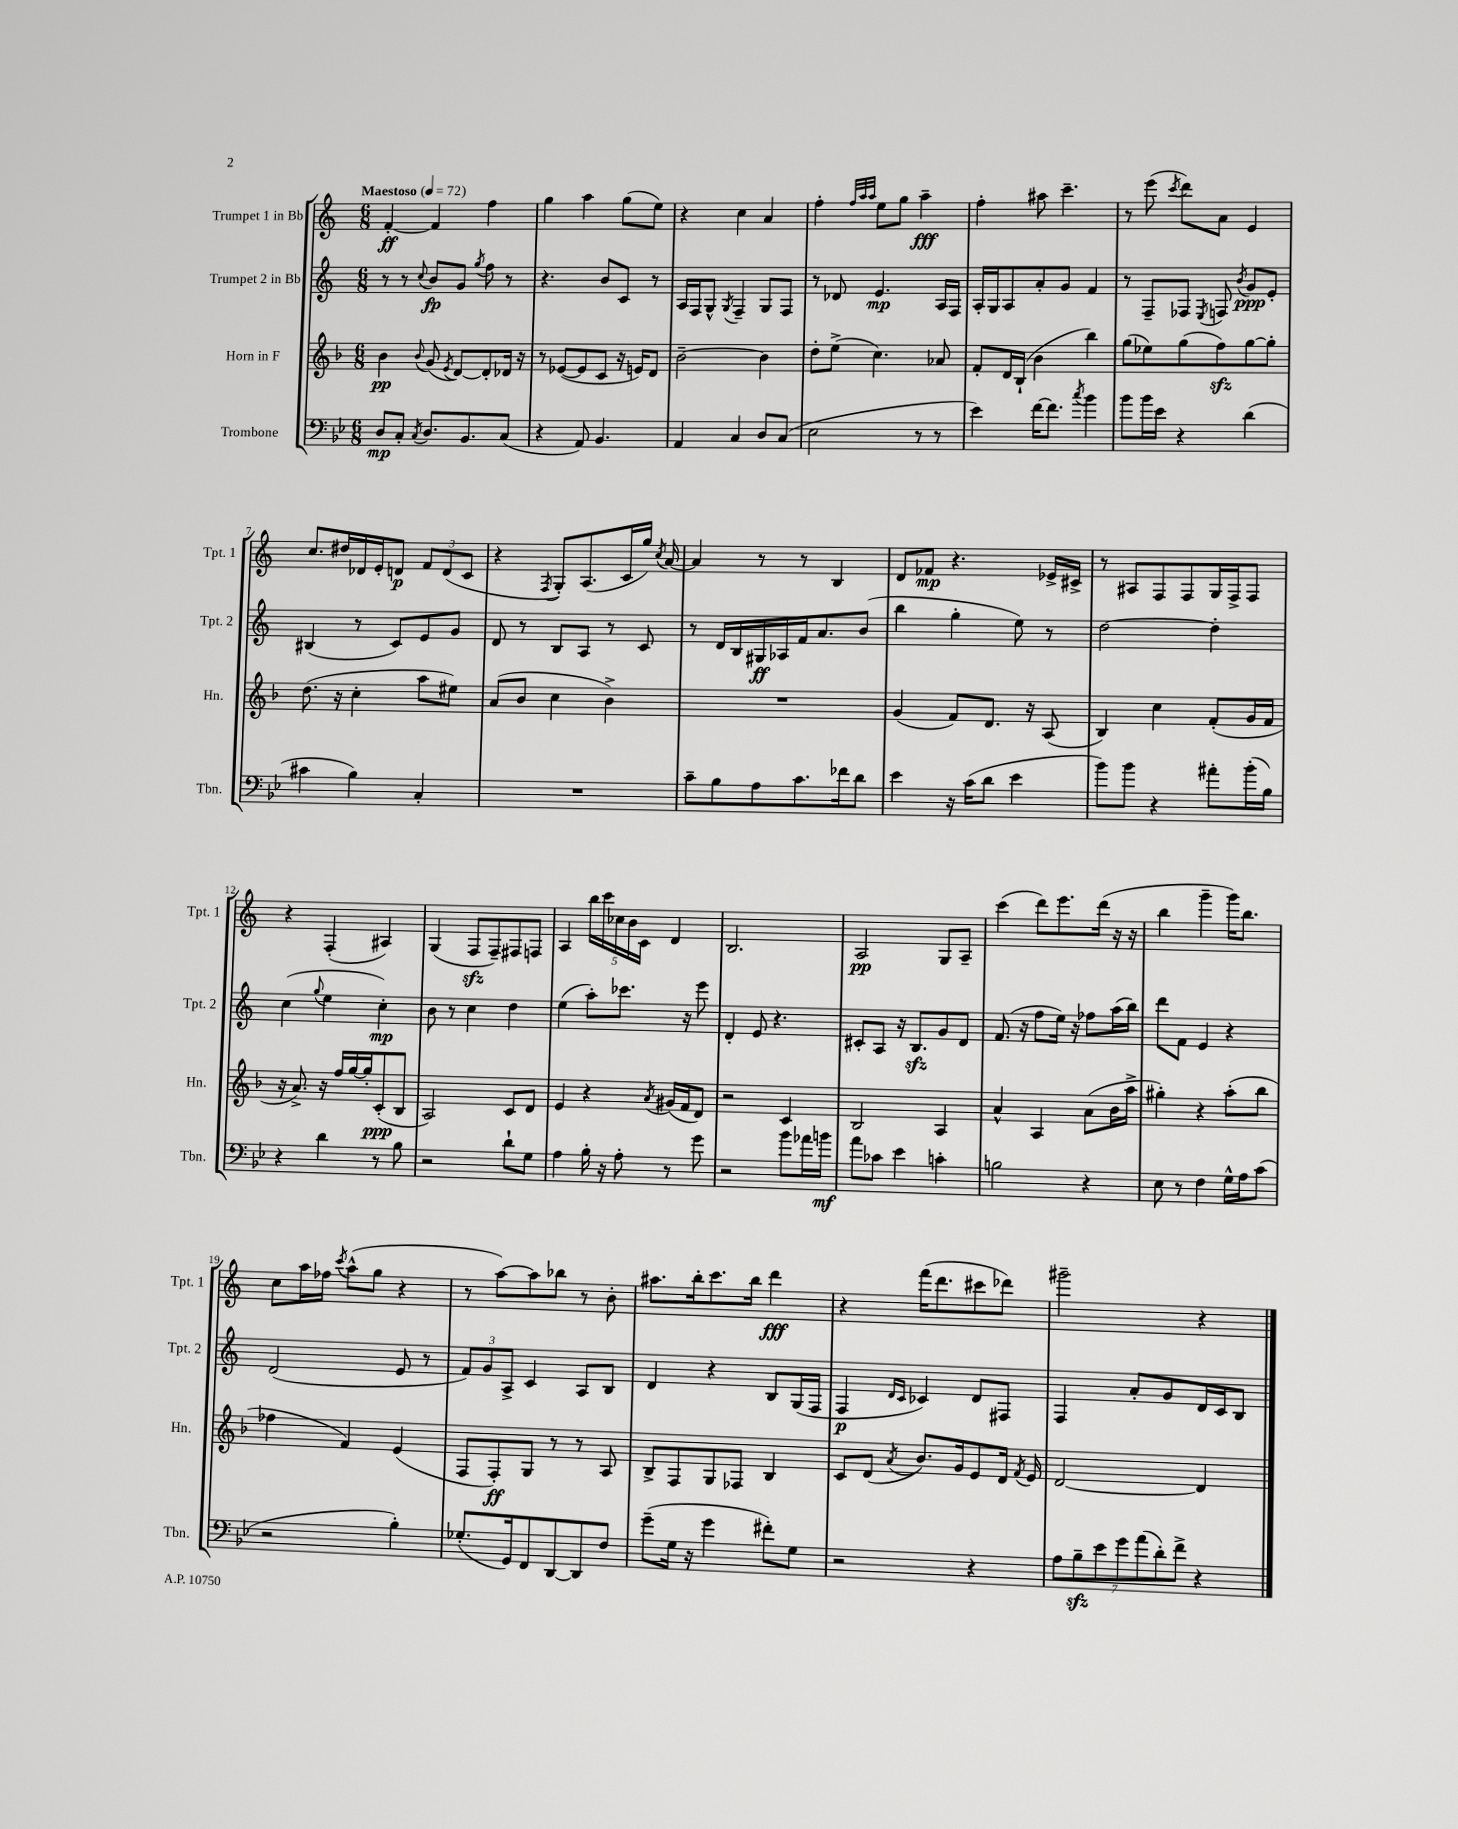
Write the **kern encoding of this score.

**kern	**dynam	**kern	**dynam	**kern	**dynam	**kern	**dynam
*part4	*part4	*part3	*part3	*part2	*part2	*part1	*part1
*staff4	*staff4	*staff3	*staff3	*staff2	*staff2	*staff1	*staff1
*I"Trombone	*	*I"Horn in F	*	*I"Trumpet 2 in Bb	*	*I"Trumpet 1 in Bb	*
*I'Tbn.	*	*I'Hn.	*	*I'Tpt. 2	*	*I'Tpt. 1	*
*clefF4	*	*clefG2	*	*clefG2	*	*clefG2	*
*k[b-e-]	*	*k[b-]	*	*k[]	*	*k[]	*
*M6/8	*	*M6/8	*	*M6/8	*	*M6/8	*
*MM72	*	*MM72	*	*MM72	*	*MM72	*
=1	=1	=1	=1	=1	=1	=1	=1
!	!	!	!	!	!	!LO:TX:a:B:t=Maestoso	!
8D/L	mp	4b-\	pp	8r	.	[4f'/	ff
8C'/J	.	.	.	8r	.	.	.
8qC/	.	8qqb-/	.	8qqcc/	.	.	.
8.D/L	.	(8g/	.	8b/L	fp	4f/]	.
.	.	8qe/	.	.	.	.	.
.	.	[8d/L)	.	8g/J	.	.	.
8.BB-/	.	.	.	.	.	.	.
.	.	.	.	8qgg/	.	.	.
.	.	8d'/]	.	8ff\	.	4ff\	.
(8C/J	.	16d-X/Jk	.	8r	.	.	.
.	.	16r	.	.	.	.	.
=2	=2	=2	=2	=2	=2	=2	=2
4r	.	8r	.	4.r	.	4gg\	.
.	.	([8e-X/L	.	.	.	.	.
8AA/)	.	8e-/]	.	.	.	4aa\	.
4.BB-/	.	8c/J	.	8b/L	.	.	.
.	.	16r	.	8c/J	.	(8gg\L	.
.	.	16en/KL)	.	.	.	.	.
.	.	8d/J	.	8r	.	8ee\J)	.
=3	=3	=3	=3	=3	=3	=3	=3
4AA/	.	[2b-~\	.	16A/LL	.	4r	.
.	.	.	.	16F/J	.	.	.
.	.	.	.	8G^^/J	.	.	.
.	.	.	.	8qG/	.	.	.
4C/	.	.	.	4F~/	.	4cc\	.
8D/L	.	4b-\]	.	8G/L	.	4a/	.
(8C/J	.	.	.	8F/J	.	.	.
=4	=4	=4	=4	=4	=4	=4	=4
2E-\	.	8dd'\L	.	8r	.	4ff'\	.
.	.	(8ee^\J	.	8d-X/	.	.	.
.	.	.	.	.	.	32qqff/LLL	.
.	.	.	.	.	.	32qqaa/	.
.	.	.	.	.	.	32qqaa/JJJ	.
.	.	4.cc\)	.	4.e/	mp	8ee\L	.
.	.	.	.	.	.	8gg\J	.
8r	.	.	.	.	.	4aa~\	fff
8r	.	8a-X/	.	16A/LL	.	.	.
.	.	.	.	16F/JJ	.	.	.
=5	=5	=5	=5	=5	=5	=5	=5
4e-\)	.	8f'/L	.	16A'/LL	.	4ff'\	.
.	.	.	.	16G/J	.	.	.
.	.	16d/L	.	8A/	.	.	.
.	.	(16B-`/JJ	.	.	.	.	.
[16f\KL	.	4b-\	.	8a'/	.	8aa#X\	.
8.f\J]	.	.	.	.	.	.	.
.	.	.	.	8g/J	.	4.ccc~\	.
8qcc/	.	.	.	.	.	.	.
4b-\	.	4bb-\)	.	4f/	.	.	.
=6	=6	=6	=6	=6	=6	=6	=6
8b-\L	.	(8gg\L	.	8r	.	8r	.
16b-\L	.	8ee-X\)	.	8F~/L	.	(8eee\	.
16e-\JJ	.	.	.	.	.	.	.
.	.	.	.	.	.	8qccc/	.
4r	.	(8gg\	.	8F-X/J	.	8ddd\L)	.
.	.	.	.	8qE/	.	.	.
.	.	8ffzz\)	.	8Fn/	.	8a\J	.
.	.	.	.	8qb/	.	.	.
(4d\	.	[8gg\	.	8g/L	ppp	4e/	.
.	.	8gg'\J]	.	8e'/J	.	.	.
!!LO:LB:g=z
=7	=7	=7	=7	=7	=7	=7	=7
4c#X\	.	(8.dd\	.	(4B#X/	.	8.cc/L	.
.	.	16r	.	.	.	16dd#X/L	.
4B-\)	.	4cc'\	.	8r	.	16d-X/	.
.	.	.	.	.	.	16e'/J	.
.	.	.	.	8c/L)	.	8dn/J	p
4C'/	.	8aa\L	.	8e/	.	12f/L	.
.	.	.	.	.	.	(12d/	.
.	.	8ee#X\J)	.	8g/J	.	.	.
.	.	.	.	.	.	12c/J	.
=8	=8	=8	=8	=8	=8	=8	=8
2.r	.	(8a/L	.	8d/	.	4r	.
.	.	8b-/J	.	8r	.	.	.
.	.	.	.	.	.	8qF/	.
.	.	4cc\	.	8B/L	.	8G'/L)	.
.	.	.	.	8A/J	.	(8.A/	.
.	.	4b-^\)	.	8r	.	.	.
.	.	.	.	.	.	16c/L	.
.	.	.	.	8c/	.	16gg/JJ)	.
.	.	.	.	.	.	8qcc/	.
.	.	.	.	.	.	[16a/	.
=9	=9	=9	=9	=9	=9	=9	=9
8c~\L	.	2.r	.	8r	.	4a/]	.
8B-\	.	.	.	16d/LL	.	.	.
.	.	.	.	16B/	.	.	.
8A\	.	.	.	16G#X/	ff	8r	.
.	.	.	.	16A-X/	.	.	.
8.c\	.	.	.	16f/J	.	8r	.
.	.	.	.	8.a/	.	.	.
.	.	.	.	.	.	4B/	.
16f-X\k	.	.	.	.	.	.	.
8d\J	.	.	.	(8b/J	.	.	.
=10	=10	=10	=10	=10	=10	=10	=10
4e-\	.	(4g/	.	4bb\	.	8d/L	.
.	.	.	.	.	.	8f-X/J	mp
16r	.	8f/L)	.	4gg'\	.	4.r	.
(16c\KL	.	.	.	.	.	.	.
8d\J	.	8.d/J	.	.	.	.	.
4e-\	.	.	.	8ee\)	.	.	.
.	.	16r	.	.	.	.	.
.	.	(8A/	.	8r	.	16e-X^/LL	.
.	.	.	.	.	.	16c#X^/JJ	.
=11	=11	=11	=11	=11	=11	=11	=11
8b-\L)	.	4B-/)	.	[2dd\	.	8r	.
8b-\J	.	.	.	.	.	8A#X/L	.
4r	.	4cc\	.	.	.	8F/	.
.	.	.	.	.	.	8F/	.
8a#X'\L	.	(8f'/L	.	4dd'\]	.	16G/L	.
.	.	.	.	.	.	16F^/J	.
(16b-'\L	.	16g/L	.	.	.	8F/J	.
16B-\JJ)	.	16f/JJ	.	.	.	.	.
!!LO:LB:g=z
=12	=12	=12	=12	=12	=12	=12	=12
4r	.	16r	.	(4cc\	.	4r	.
.	.	8.a^/)	.	.	.	.	.
.	.	.	.	8qqgg/	.	.	.
4d\	.	16r	.	4ee\	.	(4F'/	.
.	.	16ff/LL	.	.	.	.	.
.	.	[16gg/	.	.	.	.	.
.	.	16gg'/J]	.	.	.	.	.
8r	.	(8c'/	ppp	4cc'\)	mp	4A#X/)	.
8B-\	.	8B-/J	.	.	.	.	.
=13	=13	=13	=13	=13	=13	=13	=13
2r	.	2A/)	.	8b\	.	(4G/	.
.	.	.	.	8r	.	.	.
.	.	.	.	4cc\	.	8Fzz/L	.
.	.	.	.	.	.	8F~/)	.
8d`\L	.	8c/L	.	4dd\	.	8F#X/	.
8G\J	.	8d/J	.	.	.	8Fn/J	.
=14	=14	=14	=14	=14	=14	=14	=14
4A\	.	4e/	.	(4ee\	.	4A/	.
16B-'\	.	4r	.	8aa'\L)	.	20bb\LL	.
.	.	.	.	.	.	20ccc\	.
16r	.	.	.	.	.	.	.
.	.	.	.	.	.	20cc-X\	.
8A'\	.	.	.	8.ccc-X\J	.	.	.
.	.	.	.	.	.	20b\	.
.	.	.	.	.	.	20c\JJ	.
.	.	8qa/	.	.	.	.	.
8r	.	(16g#X/LL	.	.	.	4d/	.
.	.	16f/J	.	16r	.	.	.
8g\	.	8d/J)	.	8eee\	.	.	.
=15	=15	=15	=15	=15	=15	=15	=15
2r	.	2r	.	4d'/	.	2.B/	.
.	.	.	.	8e/	.	.	.
.	.	.	.	4.r	.	.	.
8b-\L	.	4c/	.	.	.	.	.
16a-X\L	.	.	.	.	.	.	.
16bn\JJ	mf	.	.	.	.	.	.
=16	=16	=16	=16	=16	=16	=16	=16
8a\L	.	2B-/	.	8c#X'/L	.	2A/	pp
8c-X\J	.	.	.	8A/J	.	.	.
4e-\	.	.	.	16r	.	.	.
.	.	.	.	8.Bzz/L	.	.	.
4cn'\	.	4A/	.	8g/	.	8G/L	.
.	.	.	.	8d/J	.	8A~/J	.
=17	=17	=17	=17	=17	=17	=17	=17
2Bn\	.	4a^^/	.	(8.f/	.	(4ccc\	.
.	.	.	.	16r	.	.	.
.	.	4A/	.	8ff\L	.	8ddd\L)	.
.	.	.	.	16ee\Jk)	.	8.eee\	.
.	.	.	.	16r	.	.	.
4r	.	(8a\L	.	8ff-X\L	.	.	.
.	.	.	.	.	.	(16ddd\Jk	.
.	.	16b-\L	.	(16aa\L	.	16r	.
.	.	16aa^\JJ	.	16bb\JJ)	.	16r	.
=18	=18	=18	=18	=18	=18	=18	=18
8E-\	.	4gg#X'\)	.	8ddd\L	.	4bb\	.
8r	.	.	.	8f\J	.	.	.
4F\	.	4r	.	4e/	.	4ggg~\	.
16G^^\LL	.	(8aa'\L	.	4r	.	16ggg\KL)	.
16A\J	.	.	.	.	.	8.bb\J	.
(8c\J	.	8bb-\J	.	.	.	.	.
!!LO:LB:g=z
=19	=19	=19	=19	=19	=19	=19	=19
2r	.	4ff-X\	.	(2d/	.	8cc\L	.
.	.	.	.	.	.	16aa\L	.
.	.	.	.	.	.	16ff-X\JJ	.
.	.	.	.	.	.	8qccc/	.
.	.	4f/)	.	.	.	(8aa^^\L	.
.	.	.	.	.	.	8gg\J	.
4B-'\)	.	(4e/	.	8e/	.	4r	.
.	.	.	.	8r	.	.	.
=20	=20	=20	=20	=20	=20	=20	=20
(8.G-X'/L	.	8F/L	.	12f/L)	.	8r	.
.	.	.	.	12g/	.	.	.
.	.	8F'/)	ff	.	.	[8aa\L)	.
.	.	.	.	12A^/J	.	.	.
16GG/k)	.	.	.	.	.	.	.
8FF/	.	8G/J	.	4c/	.	8aa\]	.
[8DD/	.	8r	.	.	.	8bb-X\J	.
8DD/]	.	8r	.	8A/L	.	8r	.
8F/J	.	8A/	.	8B/J	.	8b'\	.
=21	=21	=21	=21	=21	=21	=21	=21
(8g~\L	.	8B-^/L	.	4d/	.	8.aa#X\L	.
16G\Jk	.	8F/	.	.	.	.	.
16r	.	.	.	.	.	16bb'\k	.
4g\	.	8G/	.	4r	.	8.ccc\	.
.	.	8F-X/J	.	.	.	.	.
.	.	.	.	.	.	16bb\Jk	.
8f#X'\L)	.	4B-/	.	8B/L	.	4ddd\	fff
8G\J	.	.	.	(16G/L	.	.	.
.	.	.	.	16F/JJ	.	.	.
=22	=22	=22	=22	=22	=22	=22	=22
2r	.	8c/L	.	4F/	p	4r	.
.	.	(8d/J	.	.	.	.	.
.	.	.	.	16qqd/LL	.	.	.
.	.	8qa/	.	16qqc/JJ	.	.	.
.	.	8.b-/L)	.	4c-X/)	.	(16fff\KL	.
.	.	.	.	.	.	8.ddd\	.
.	.	16g/k	.	.	.	.	.
4r	.	8e/	.	8d/L	.	8ccc#X\	.
.	.	16d/Jk	.	8F#X/J	.	8ddd-X\J)	.
.	.	8qf/	.	.	.	.	.
.	.	16e/	.	.	.	.	.
=23	=23	=23	=23	=23	=23	=23	=23
14A\L	.	[2d/	.	4F/	.	2ggg#X~\	.
14B-zz~\	.	.	.	.	.	.	.
14e-\	.	.	.	.	.	.	.
14g\	.	.	.	.	.	.	.
.	.	.	.	8a'/L	.	.	.
(14a\	.	.	.	.	.	.	.
14d'\)	.	.	.	.	.	.	.
.	.	.	.	8g/	.	.	.
14f^\J	.	.	.	.	.	.	.
4r	.	4d/]	.	16d/L	.	4r	.
.	.	.	.	16c/J	.	.	.
.	.	.	.	8B/J	.	.	.
==	==	==	==	==	==	==	==
*-	*-	*-	*-	*-	*-	*-	*-
